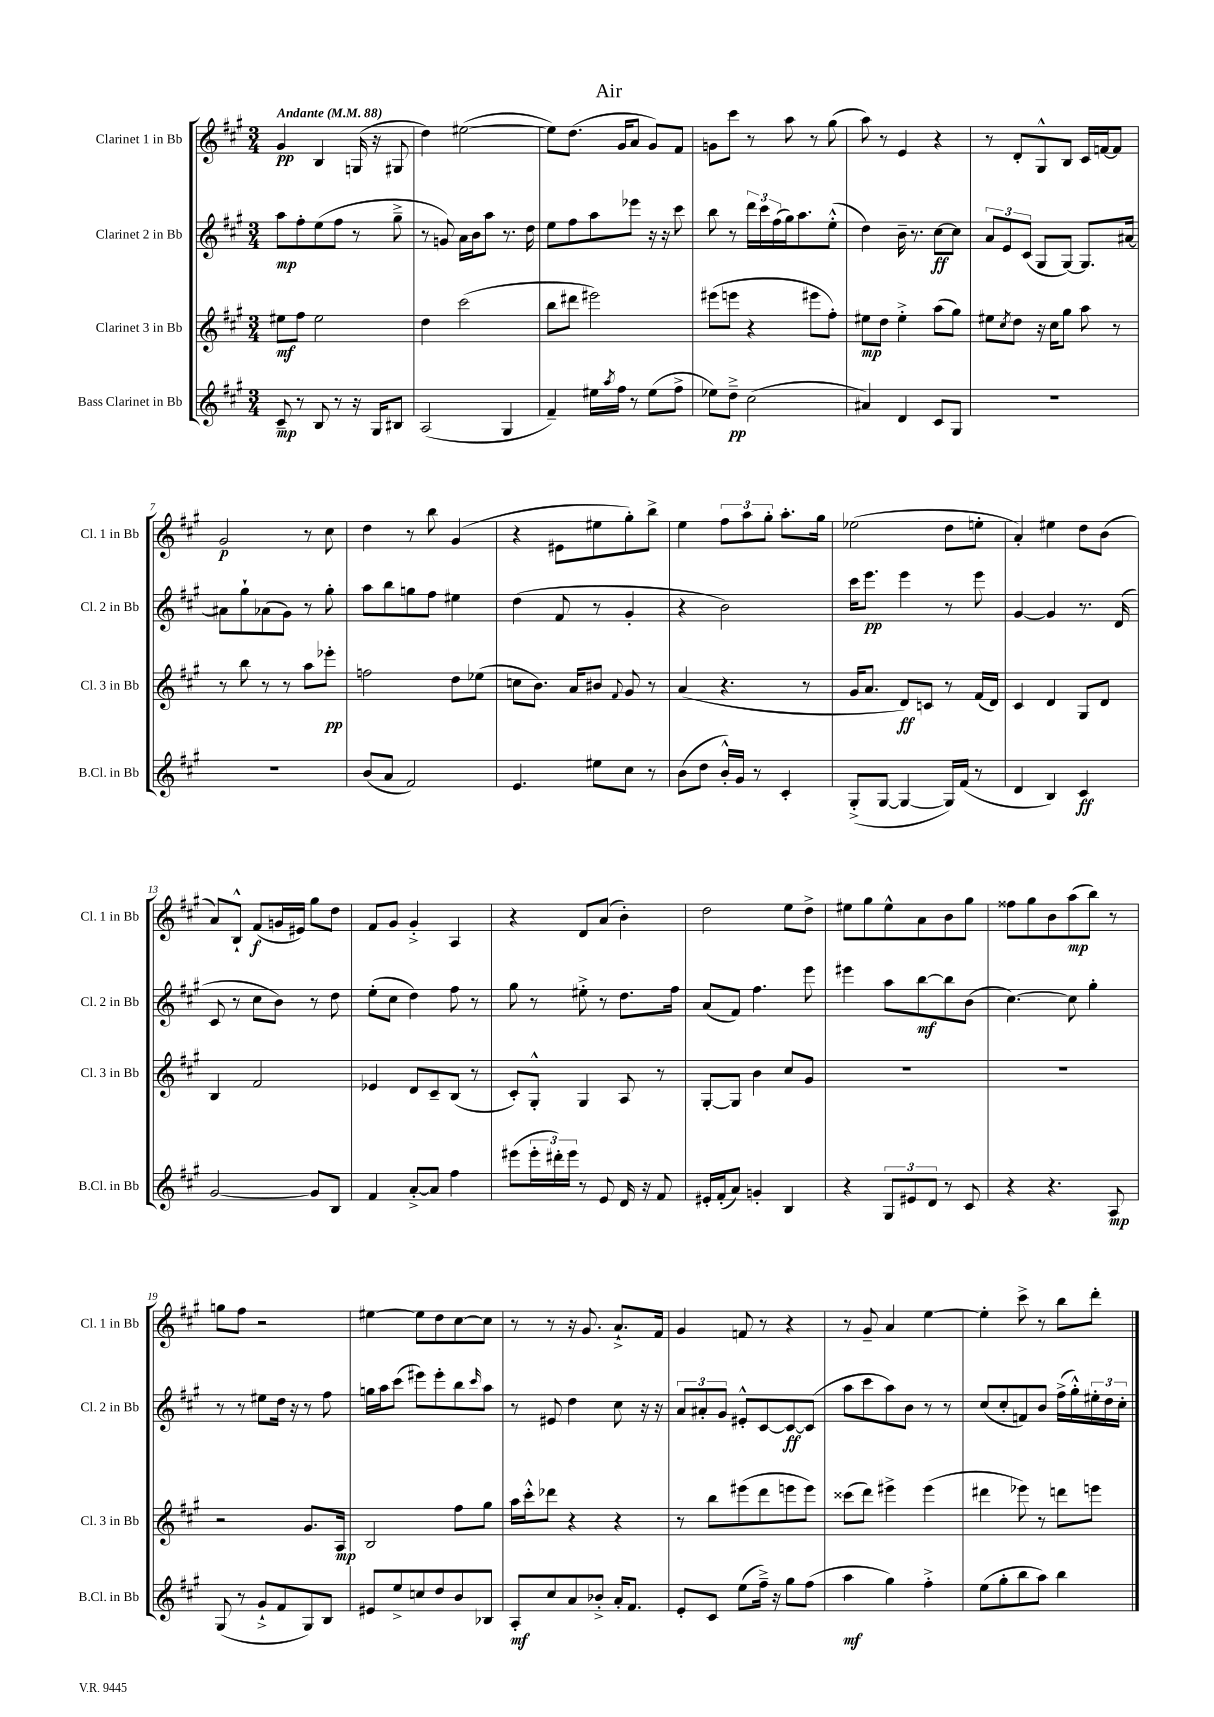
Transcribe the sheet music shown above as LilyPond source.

\header { title = "Air" }
<<
\new StaffGroup <<
\new Staff = "s0" \with { instrumentName = "Clarinet 1 in Bb" shortInstrumentName = "Cl. 1 in Bb" } {
    \clef treble \key a \major \numericTimeSignature \time 3/4 \tempo "Andante" 4 = 88
    gis'4\pp b4 g16( r16 gis8 |
    d''4) eis''2~( |
    eis''8) d''8.( gis'16 a'8 gis'8) fis'8 |
    g'8 cis'''8 r8 a''8 r8 gis''8( |
    a''8) r8 e'4 r4 |
    r8 d'8-. gis8-^ b8 cis'16 f'16~ f'8 |
    gis'2\p r8 cis''8 |
    d''4 r8 b''8 gis'4( |
    r4 eis'8 eis''8 gis''8-.) b''8-> |
    e''4 \tuplet 3/2 { fis''8 a''8 gis''8-. } a''8.-. gis''16 |
    ees''2( d''8 e''8-. |
    a'4-.) eis''4 d''8 b'8( |
    a'8) b8-!-^ fis'8\f( g'16 eis'16) gis''8 d''8 |
    fis'8 gis'8 gis'4-.-> a4 |
    r4 d'8 a'8( b'4-.) |
    d''2 e''8 d''8-> |
    eis''8 gis''8 eis''8-^ a'8 b'8 gis''8 |
    fisis''8 gis''8 b'8 a''8\mp( b''8) r8 |
    g''8 fis''8 r2 |
    eis''4~ eis''8 d''8 cis''8~ cis''8 |
    r8 r8 r16 gis'8. a'8.-!-> fis'16 |
    gis'4 f'8 r8 r4 |
    r8 gis'8-- a'4 e''4~ |
    e''4-. cis'''8-> r8 b''8 d'''8-. \bar "|." |
}
\new Staff = "s1" \with { instrumentName = "Clarinet 2 in Bb" shortInstrumentName = "Cl. 2 in Bb" } {
    \clef treble \key a \major \numericTimeSignature \time 3/4
    a''8\mp fis''8-. e''8( fis''8 r8 gis''8---> |
    r8 g'8) a'16 b'16 a''8 r8. d''16 |
    e''8 fis''8 a''8 ees'''8 r16 r16 cis'''8 |
    b''8 r8 \tuplet 3/2 { d'''16 cis'''16 fis''16( } gis''16) a''8. e''8-.-^( |
    d''4) b'16-- r8. cis''8~\ff cis''8 |
    \tuplet 3/2 { a'8 e'8 cis'8( } gis8 gis8~) gis8. ais'16~ |
    ais'8 gis''8-! aes'8( gis'8) r8 gis''8-. |
    a''8 b''8 g''8 fis''8 eis''4 |
    d''4( fis'8 r8 gis'4-. |
    r4 b'2) |
    cis'''16 e'''8.\pp e'''4 r8 e'''8 |
    gis'4~ gis'4 r8. d'16( |
    cis'8 r8 cis''8 b'8) r8 d''8 |
    e''8-.( cis''8 d''4) fis''8 r8 |
    gis''8 r8 eis''8-.-> r8 d''8. fis''16 |
    a'8( fis'8) fis''4. e'''8 |
    eis'''4 a''8 b''8~\mf b''8 b'8( |
    cis''4.~) cis''8 gis''4-. |
    r8 r8 eis''8 d''16 r16 r8 fis''8 |
    g''16 a''16 cis'''8( eis'''8) eis'''8-. b''8 \grace { cis'''16 } a''8 |
    r8 eis'8 d''4 cis''8 r16 r16 |
    \tuplet 3/2 { a'8 ais'8-. gis'8 } eis'8-.-^ cis'8~ cis'8~\ff cis'8( |
    a''8 cis'''8 a''8) b'8 r8 r8 |
    cis''8( cis''8-. f'8) b'8 fis''16->( gis''16-.-^) \tuplet 3/2 { eis''16-. d''16 cis''16-. } \bar "|." |
}
\new Staff = "s2" \with { instrumentName = "Clarinet 3 in Bb" shortInstrumentName = "Cl. 3 in Bb" } {
    \clef treble \key a \major \numericTimeSignature \time 3/4
    eis''8\mf fis''8 eis''2 |
    d''4 cis'''2( |
    b''8 dis'''8 eis'''2) |
    eis'''8( e'''8 r4 eis'''8 fis''8-.) |
    eis''8\mp d''8 eis''4-.-> a''8( gis''8) |
    eis''8 \acciaccatura { cis''8 } d''8 r16 cis''16 gis''8 a''8 r8 |
    r8 b''8 r8 r8 a''8 ees'''8-.\pp |
    f''2 d''8 ees''8( |
    c''8 b'8.) a'16 bis'8 \appoggiatura { fis'8 } gis'8 r8 |
    a'4( r4. r8 |
    gis'16 a'8. d'8\ff) c'8 r8 fis'16( d'16) |
    cis'4 d'4 gis8 d'8 |
    b4 fis'2 |
    ees'4 d'8 cis'8-- b8( r8 |
    cis'8-.) gis8-.-^ gis4 a8 r8 |
    gis8~-. gis8 b'4 cis''8 gis'8 |
    R2. |
    R2. |
    r2 gis'8. a16\mp |
    b2 fis''8 gis''8 |
    a''16 cis'''16-.-^ des'''8 r4 r4 |
    r8 b''8 eis'''8( d'''8 e'''8 e'''8) |
    cisis'''8( d'''8) eis'''4-> eis'''4( |
    dis'''4 ees'''8) r8 d'''8 e'''8 \bar "|." |
}
\new Staff = "s3" \with { instrumentName = "Bass Clarinet in Bb" shortInstrumentName = "B.Cl. in Bb" } {
    \clef treble \key a \major \numericTimeSignature \time 3/4
    cis'8--\mp r8 b8 r8 r16 gis16 bis8 |
    a2( gis4 |
    fis'4--) eis''16 \acciaccatura { a''8 } fis''16 r8 eis''8( fis''8-> |
    ees''8) d''8--->\pp cis''2( |
    ais'4) d'4 cis'8 gis8 |
    R2. |
    R2. |
    b'8( a'8 fis'2) |
    e'4. eis''8 cis''8 r8 |
    b'8( d''8 b'16-.-^) gis'16 r8 cis'4-. |
    gis8-.->( gis8~ gis4~ gis16) fis'16( r8 |
    d'4 b4) cis'4\ff |
    gis'2~ gis'8 b8 |
    fis'4 a'8~-.-> a'8 fis''4 |
    eis'''8( \tuplet 3/2 { eis'''16-. dis'''16-.) eis'''16 } r8 e'8 d'16 r16 fis'8 |
    eis'16-. fis'16-.( a'8) g'4-. b4 |
    r4 \tuplet 3/2 { gis8 eis'8 d'8 } r8 cis'8 |
    r4 r4. a8\mp |
    gis8( r8 gis'8-!-> fis'8 gis8) b8 |
    eis'8 e''8-> c''8 d''8 b'8 bes8 |
    a8-.\mf cis''8 a'8 bes'8-.-> a'16-. fis'8. |
    e'8-. cis'8 e''8( fis''16--->) r16 gis''8 fis''8( |
    a''4\mf gis''4) fis''4-.-> |
    e''8( gis''8-. b''8 a''8) b''4 \bar "|." |
}
>>
>>
